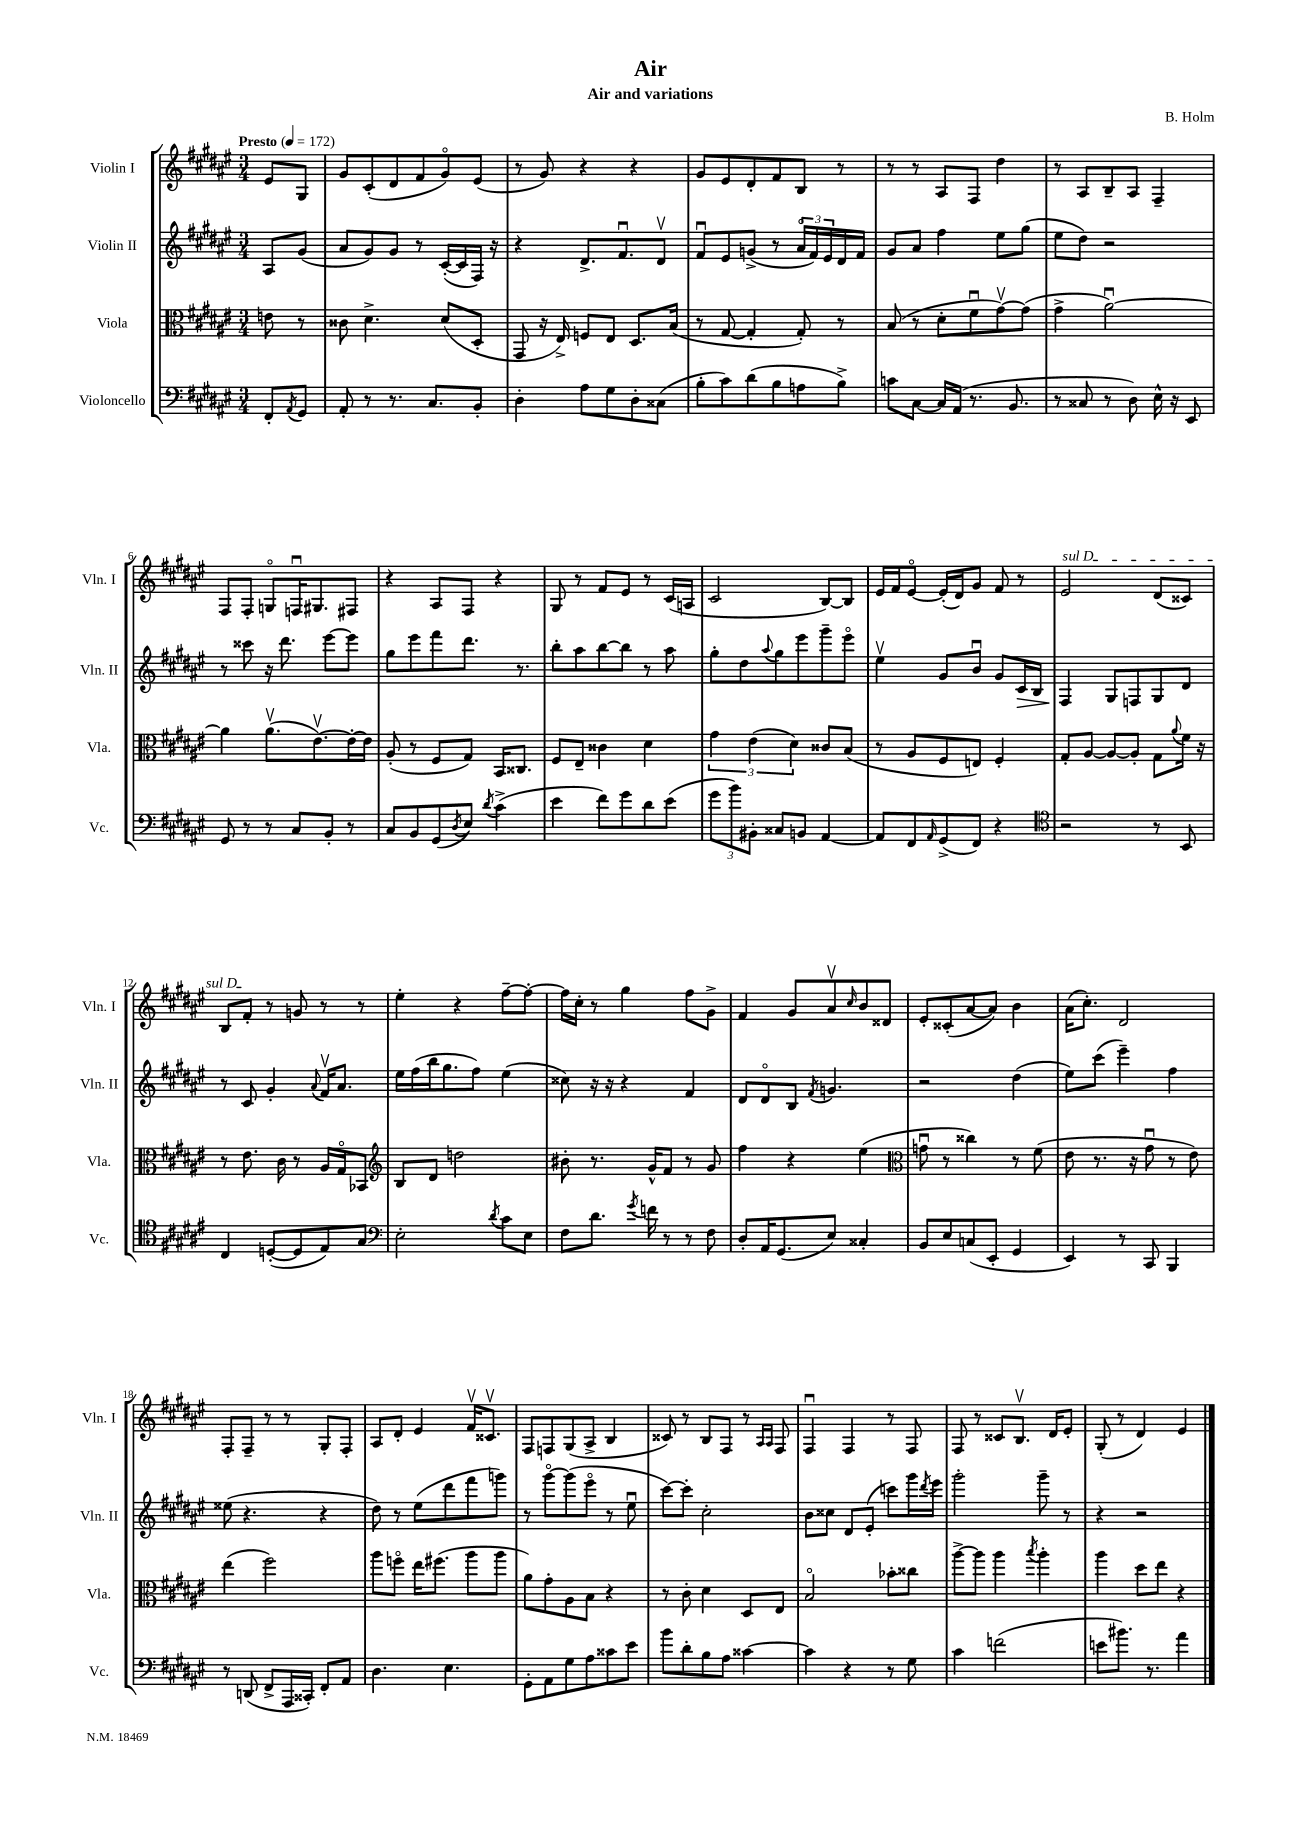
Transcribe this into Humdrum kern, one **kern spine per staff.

**kern	**kern	**kern	**kern
*staff4	*staff3	*staff2	*staff1
*clefF4	*clefC3	*clefG2	*clefG2
*k[f#c#g#d#a#e#]	*k[f#c#g#d#a#e#]	*k[f#c#g#d#a#e#]	*k[f#c#g#d#a#e#]
*M3/4	*M3/4	*M3/4	*M3/4
*MM172	*MM172	*MM172	*MM172
8FF#'	8e	8A#	8e#
8qAA#	.	.	.
8GG#	8r	(8g#	8G#
=	=	=	=
8AA#'	8c##	8a#	8g#
8r	4.d#^	8g#)	(8c#'
8.r	.	8g#	8d#
.	.	8r	8f#
8.C#	.	.	.
.	(8d#	([16c#'	8g#o)
.	.	16c#]	.
8BB'	8D#'	16F#)	(8e#
.	.	16r	.
=	=	=	=
4D#'	8GG#	4r	8r
.	16r	.	8g#)
.	16E#^)	.	.
8A#	8F	8.d#^	4r
8G#	8E#	.	.
.	.	8.f#u	.
8D#'	8.D#	.	4r
(8C##	.	8d#v	.
.	(16B	.	.
=	=	=	=
8B'	8r	8f#u	8g#
8c#)	[8G#	8e#	8e#
(8d#	4G#']	(8g^	8d#'
8B	.	8r	8f#
8A	8G#')	24a#o	8B
.	.	24f#)	.
.	.	24e#	.
8B^)	8r	16d#	8r
.	.	16f#	.
=	=	=	=
8c	(8B	8g#	8r
[8C#	8r	8a#	8r
16C#]	8d#'	4ff#	8A#
(16AA#	.	.	.
8.r	8f#u	.	8F#
.	[8g#v)	8ee#	4dd#
8.BB	.	.	.
.	(8g#]	(8gg#	.
=	=	=	=
8r	4g#^	8ee#	8r
8C##	.	8dd#)	8A#
8r	[2a#u)	2r	8B~
8D#)	.	.	8A#
16E#^^	.	.	4F#~
16r	.	.	.
8EE#	.	.	.
=	=	=	=
8GG#	4a#]	8r	8F#
8r	.	8ccc##	8F#'
8r	(8.a#v	16r	8Go
.	.	8.ddd#	.
8C#	.	.	16Fu
.	[8.e#v)	.	8.G#
8BB'	.	[8eee#	.
8r	16e#'_	8eee#]	8F#
.	16e#]	.	.
=	=	=	=
8C#	(8A#'	8gg#	4r
8BB	8r	8eee#	.
(8GG#	8F#	8fff#	8A#
8qD#	.	.	.
8E#)	8G#)	8.ddd#	8F#
8qd#	.	.	.
(4c#^	16BB	.	4r
.	8.C##	8.r	.
=	=	=	=
4e#	8F#	8bb'	8G#
.	8E#~	8aa#	8r
8f#)	4c##	[8bb	8f#
8g#	.	8bb]	8e#
8d#	4d#	8r	8r
(8e#	.	8aa#	(16c#
.	.	.	16A
=	=	=	=
12g#	6g#	8gg#'	2c#
12b)	.	.	.
.	.	8dd#	.
12BB#'	(6e#	.	.
.	.	8qqaa#	.
8C##	.	8gg#	.
.	6d#)	.	.
8BB	.	8eee#	.
[4AA#	8c##	8ggg#~	[8B)
.	(8B	8eee#o	8B]
=	=	=	=
8AA#]	8r	4ee#v	16e#
.	.	.	16f#
8FF#	8A#	.	[8e#o
16qqAA#	.	.	.
(8GG#^	8F#	8g#	(16e#']
.	.	.	16d#)
8FF#)	8E)	8bu	8g#
4r	4F#'	8g#	8f#
.	.	16c#	8r
.	.	16B	.
=	=	=	=
*clefC4	*	*	*
2r	8G#'	4F#	2e#
.	[8A#	.	.
.	8A#_	8G#	.
.	8A#']	8F	.
8r	8G#	8G#	(8d#
.	8qqa#	.	.
8BB	16f#	8d#	8c##)
.	16r	.	.
=	=	=	=
4C#	8r	8r	8B
.	8.e#	8c#	8f#'
([8D'	.	4g#'	8r
.	16c#	.	.
8D]	8r	.	8g
.	.	8qqa#	.
8E#)	16A#	16f#v	8r
.	16G#o	8.a#	.
8G#	8BB-	.	8r
=	=	=	=
*clefF4	*clefG2	*	*
2E#'	8B	16ee#	4ee#'
.	.	(16ff#	.
.	8d#	16bb	.
.	.	8.gg#	.
.	2dd	.	4r
.	.	8ff#)	.
8qd#	.	.	.
8c#	.	(4ee#	[8ff#~
8E#	.	.	8ff#'_
=	=	=	=
8F#	8b#'	8cc##)	16ff#]
.	.	.	16cc#'
8.d#	8.r	16r	8r
.	.	16r	.
.	.	4r	4gg#
8qg#	.	.	.
16f	16g#^^	.	.
8r	8f#	.	.
8r	8r	4f#	8ff#
8F#	8g#	.	8g#^
=	=	=	=
8D#'	4ff#	8d#	4f#
16AA#	.	8d#o	.
(8.GG#	.	.	.
.	4r	8B	8g#
.	.	8qf#	.
8E#)	.	4.g	8a#v
.	.	.	16qqcc#
4C##'	(4ee#	.	8b
.	.	.	8d##
=	=	=	=
*	*clefC3	*	*
8BB	8gu	2r	8e#'
8E#	8r	.	(8c##'
(8C	4cc##)	.	[8a#
8EE#'	.	.	8a#])
4GG#	8r	(4dd#	4b
.	(8f#	.	.
=	=	=	=
4EE#)	8e#	8ee#)	(16a#
.	.	.	8.cc#')
.	8.r	(8ccc#	.
8r	.	4eee#~)	2d#
.	16r	.	.
8CC#	8g#u	.	.
4BBB	8r	4ff#	.
.	8e#)	.	.
=	=	=	=
8r	(4ee#	(8ee##	8F#'
(8DD	.	4.r	8F#~
8FF#^	2ff#)	.	8r
16AAA#	.	.	8r
16CC##')	.	.	.
8FF#'	.	4r	8G#'
8AA#	.	.	8F#'
=	=	=	=
4.D#	8aa#	8dd#)	8A#
.	8ffo	8r	8d#'
.	16ee#	(8ee#	4e#
.	(8.ff#	.	.
4.E#	.	8ddd#	.
.	8aa#	8fff#	16f#v
.	.	.	8.c##v
.	8aa#	8ggg)	.
=	=	=	=
8GG#'	8a#)	8r	8F#
8AA#	8g#'	[8ggg#o	8F
8G#	8A#	(8ggg#]	(8G#
8A#	8B	8eee#o	8A#^
8c##	4r	8r	4B
8e#	.	8ee#u	.
=	=	=	=
8b	8r	[8ccc#)	8c##)
8d#'	8c#'	8ccc#']	8r
8B	4d#	2cc#'	8B
8A#	.	.	8F#
[4c##	8D#	.	8r
.	.	.	16qqA#
.	.	.	16qqA#
.	8E#	.	8F#
=	=	=	=
4c##]	2Bo	8b	4F#u
.	.	8cc##	.
4r	.	8d#	4F#
.	.	(8e#'	.
8r	8b-'	8ccc)	8r
8G#	8cc##	16ggg#	8F#
.	.	8qddd#	.
.	.	16eee#	.
=	=	=	=
4c#	[8aa#^	2ggg#'	8F#
.	8aa#]	.	8r
(2f	4aa#	.	8c##
.	.	.	8.Bv
.	8qbb	.	.
.	4aa#'	8ggg#~	.
.	.	.	16d#
.	.	8r	8e#'
=	=	=	=
8e	4aa#	4r	(8G#'
8.b#)	.	.	8r
.	8dd#	2r	4d#)
8.r	.	.	.
.	8ee#	.	.
4a#	4r	.	4e#
==	==	==	==
*-	*-	*-	*-
